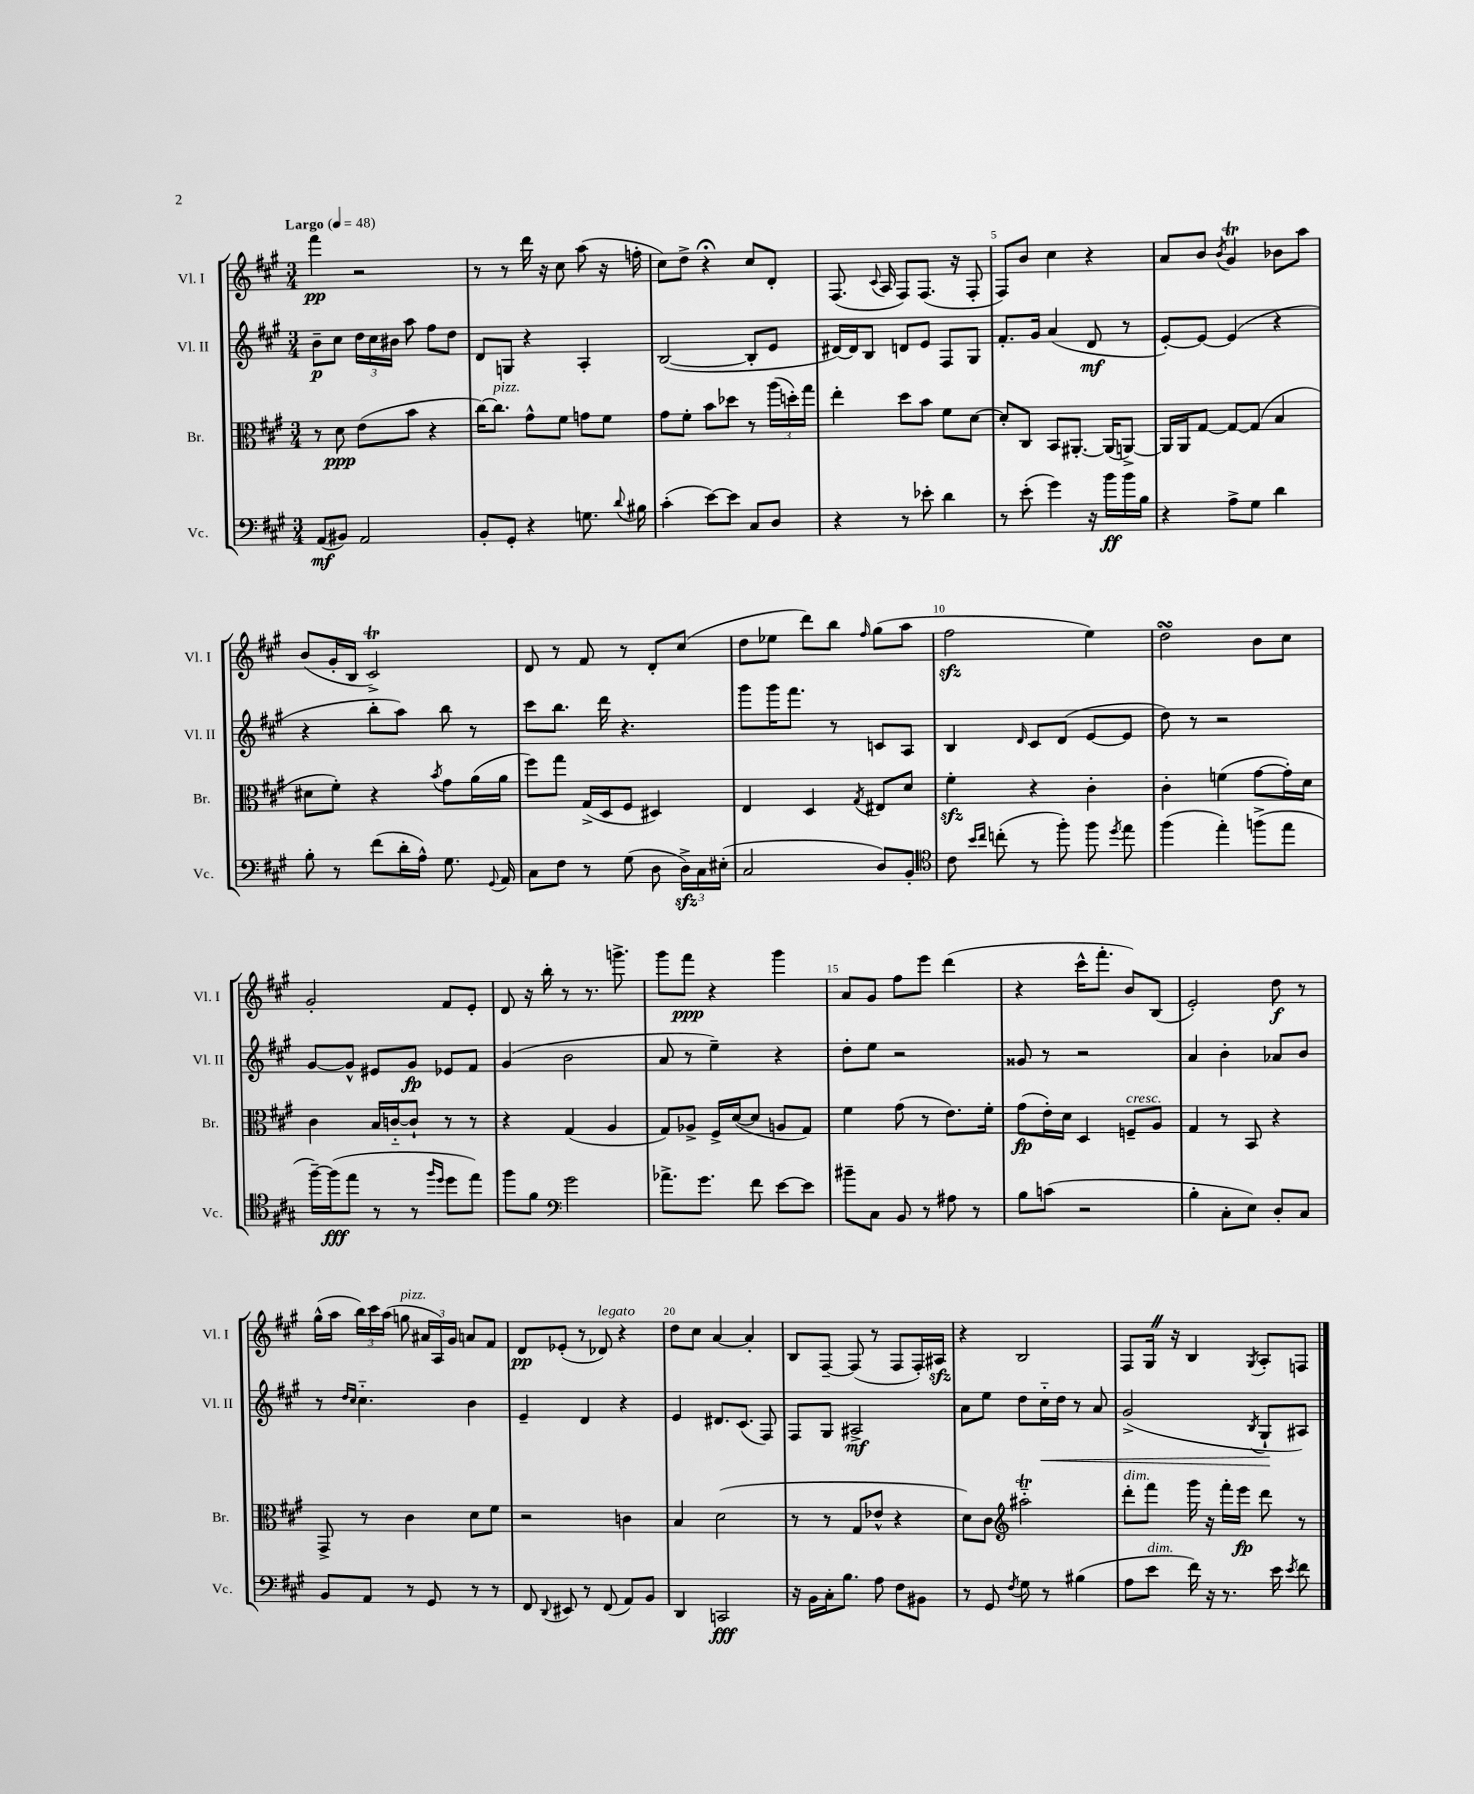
<<
\new StaffGroup <<
\new Staff = "s0" \with { instrumentName = "Vl. I" shortInstrumentName = "Vl. I" } {
    \clef treble \key a \major \numericTimeSignature \time 3/4 \tempo "Largo" 4 = 48
    \autoBeamOff fis'''4\pp r2 |
    r8 r8 d'''16 r16 cis''8 a''8( r16 f''16-. |
    cis''8[) d''8]-> r4\fermata cis''8[ d'8]-. |
    fis8.( \appoggiatura { cis'8 } a16 fis8[) fis8.]( r16 fis8-. |
    fis8[) b'8] cis''4 r4 |
    a'8[ b'8] \acciaccatura { b'8 } gis'4\trill bes'8[ a''8] |
    b'8[( gis'16-. b16] cis'2->\trill) |
    d'8 r8 fis'8 r8 d'8[-. cis''8]( |
    d''8[ ees''8] d'''8[) b''8] \grace { fis''16 } gis''8[( a''8] |
    fis''2\sfz e''4) |
    d''2\turn b'8[ cis''8] |
    gis'2-. fis'8[ e'8]-. |
    d'8 r16 b''16-. r8 r8. g'''8.-> |
    gis'''8[ fis'''8]\ppp r4 gis'''4 |
    a'8[ gis'8] fis''8[ e'''8] d'''4( |
    r4 cis'''16[-^ fis'''8.]-. b'8[) b8]( |
    e'2-.) d''8\f r8 |
    gis''16[-^( a''16] \tuplet 3/2 { b''16[) cis'''16 a''16]( } g''8^\markup { \italic "pizz." } \tuplet 3/2 { ais'16[ a16) gis'16] } a'8[ fis'8] |
    d'8[\pp ees'8]-.( r8 des'8^\markup { \italic "legato" }) r4 |
    d''8[ cis''8] a'4~ a'4-. |
    b8[ fis8]~-- fis8( r8 fis8[ fis16-.) ais16]\sfz |
    r4 b2 |
    fis8[ gis16] \once \override BreathingSign.text = \markup { \musicglyph "scripts.caesura.straight" } \breathe r16 b4 \acciaccatura { gis8 } a8[-. f8] \bar "|." |
}
\new Staff = "s1" \with { instrumentName = "Vl. II" shortInstrumentName = "Vl. II" } {
    \clef treble \key a \major \numericTimeSignature \time 3/4
    \autoBeamOff b'8[--\p cis''8] \tuplet 3/2 { d''16[ cis''16 bis'16] } a''8 fis''8[ d''8] |
    d'8[ g8] r4 a4-. |
    b2~( b8[-. e'8] |
    dis'16[~) dis'16 b8] d'8[ e'8] fis8[ gis8] |
    fis'8.[-. gis'16] a'4( d'8\mf r8 |
    e'8[~-.) e'8]~ e'4( r4 |
    r4 b''8[-. a''8]) b''8 r8 |
    cis'''8[ b''8.] d'''16 r4. |
    gis'''8[ gis'''16 fis'''8.] r8 c'8[ a8] |
    b4 \grace { d'16 } cis'8[ d'8]( e'8[~ e'8] |
    d''8) r8 r2 |
    gis'8[~ gis'8]-^ eis'8[ gis'8]\fp ees'8[ fis'8] |
    gis'4( b'2 |
    a'8 r8 e''4--) r4 |
    d''8[-. e''8] r2 |
    gisis'8 r8 r2 |
    a'4 b'4-. aes'8[ b'8] |
    r8 \grace { d''16[ cis''16] } cis''4.-_ b'4 |
    e'4-- d'4 r4 |
    e'4 dis'8.[ cis'8.]( fis8) |
    fis8[ gis8] ais2->\mf |
    a'8[ e''8] d''8[ cis''16-_\< d''16] r8 a'8 |
    gis'2->( \acciaccatura { b8 } gis8[-!\! ais8]) \bar "|." |
}
\new Staff = "s2" \with { instrumentName = "Br." shortInstrumentName = "Br." } {
    \clef alto \key a \major \numericTimeSignature \time 3/4
    \autoBeamOff r8 d'8\ppp e'8[( b'8] r4 |
    cis''16[~) cis''8.]^\markup { \italic "pizz." } gis'8[-^ fis'8] g'8[ fis'8] |
    gis'8[ fis'8]-. b'8[ des''8] r8 \tuplet 3/2 { a''16[( d''16-.) gis''16] } |
    e''4-. d''8[ b'8] fis'8[ d'8]~ |
    d'8[-. cis8] b,8[ ais,8.]~-. ais,16[( a,8]~->) |
    a,16[ a,16 gis8]~ gis8[~ gis8]( b4 |
    dis'8[ fis'8]-.) r4 \acciaccatura { b'8 } gis'8[ a'16( a'16] |
    fis''8[) gis''8] gis16[->( d16 fis8] dis4) |
    e4 d4 \acciaccatura { gis8 } eis8[ d'8] |
    fis'4-.\sfz r4 cis'4-. |
    cis'4-. f'4( gis'8[~ gis'16-.) d'16] |
    cis'4 b16[ c'16~-_ c'8]-! r8 r8 |
    r4 gis4( a4 |
    gis8[) aes8]-> fis16[-> d'16~( d'8] a8[ gis8]) |
    fis'4 gis'8( r8 e'8.[) fis'16]-. |
    gis'8[\fp( e'16-.) d'16] d4 f8[--^\markup { \italic "cresc." } a8] |
    gis4 r8 b,8 r4 |
    gis,8-> r8 cis'4 d'8[ fis'8] |
    r2 c'4 |
    b4 d'2( |
    r8 r8 gis8[ ees'8]-^ r4 |
    d'8[) cis'8] \clef treble ais''2-_\trill |
    d'''8[-.^\markup { \italic "dim." } fis'''8] gis'''16 r16 fis'''16[-. e'''16]\fp d'''8 r8 \bar "|." |
}
\new Staff = "s3" \with { instrumentName = "Vc." shortInstrumentName = "Vc." } {
    \clef bass \key a \major \numericTimeSignature \time 3/4
    \autoBeamOff a,8[\mf( bis,8]) a,2 |
    b,8[-. gis,8]-. r4 g8. \appoggiatura { d'8 } bis16 |
    cis'4-.( e'8[~) e'8] cis8[ d8] |
    r4 r8 ees'8-. d'4 |
    r8 e'8-.( gis'4) r16 b'16[\ff b'16 b16] |
    r4 a8[-> gis8] d'4 |
    b8-. r8 fis'8[( d'16-. a16]-^) gis8. \appoggiatura { gis,8 } a,16 |
    cis8[ fis8] r8 gis8( d8 \tuplet 3/2 { d16[->\sfz) cis16 eis16]-.( } |
    cis2 d8[) b,8]-. |
    \clef tenor cis'8 \grace { b'16[ cis''16] } c''8-.( r8 fis''8-.) fis''8 \acciaccatura { d''8 } e''8 |
    fis''4( e''4-.) f''8[->( e''8] |
    fis''16[~--) fis''16\fff( e''8] r8 r8 \grace { fis''16[ d''16] } d''8[ e''8]) |
    fis''8[ fis'8] \clef bass gis'2 |
    aes'8.[-> gis'8.] fis'8 e'8[~ e'8] |
    bis'8[-- cis8] b,8 r8 ais8 r8 |
    b8[ c'8]( r2 |
    b4-. cis8[-. e8]) d8[-. cis8] |
    b,8[ a,8] r8 gis,8 r8 r8 |
    fis,8 \appoggiatura { d,8 } eis,8 r8 fis,8( a,8[) b,8] |
    d,4 c,2\fff |
    r16 b,16[ cis16-. b8.] a8 fis8[ bis,8] |
    r8 gis,8 \acciaccatura { fis8 } gis8 r8 bis4( |
    a8[ e'8]^\markup { \italic "dim." } fis'16) r16 r8. e'16 \acciaccatura { e'8 } fis'8 \bar "|." |
}
>>
>>
\layout { \context { \Score \override BarNumber.break-visibility = ##(#f #t #t) barNumberVisibility = #(every-nth-bar-number-visible 5) } }
